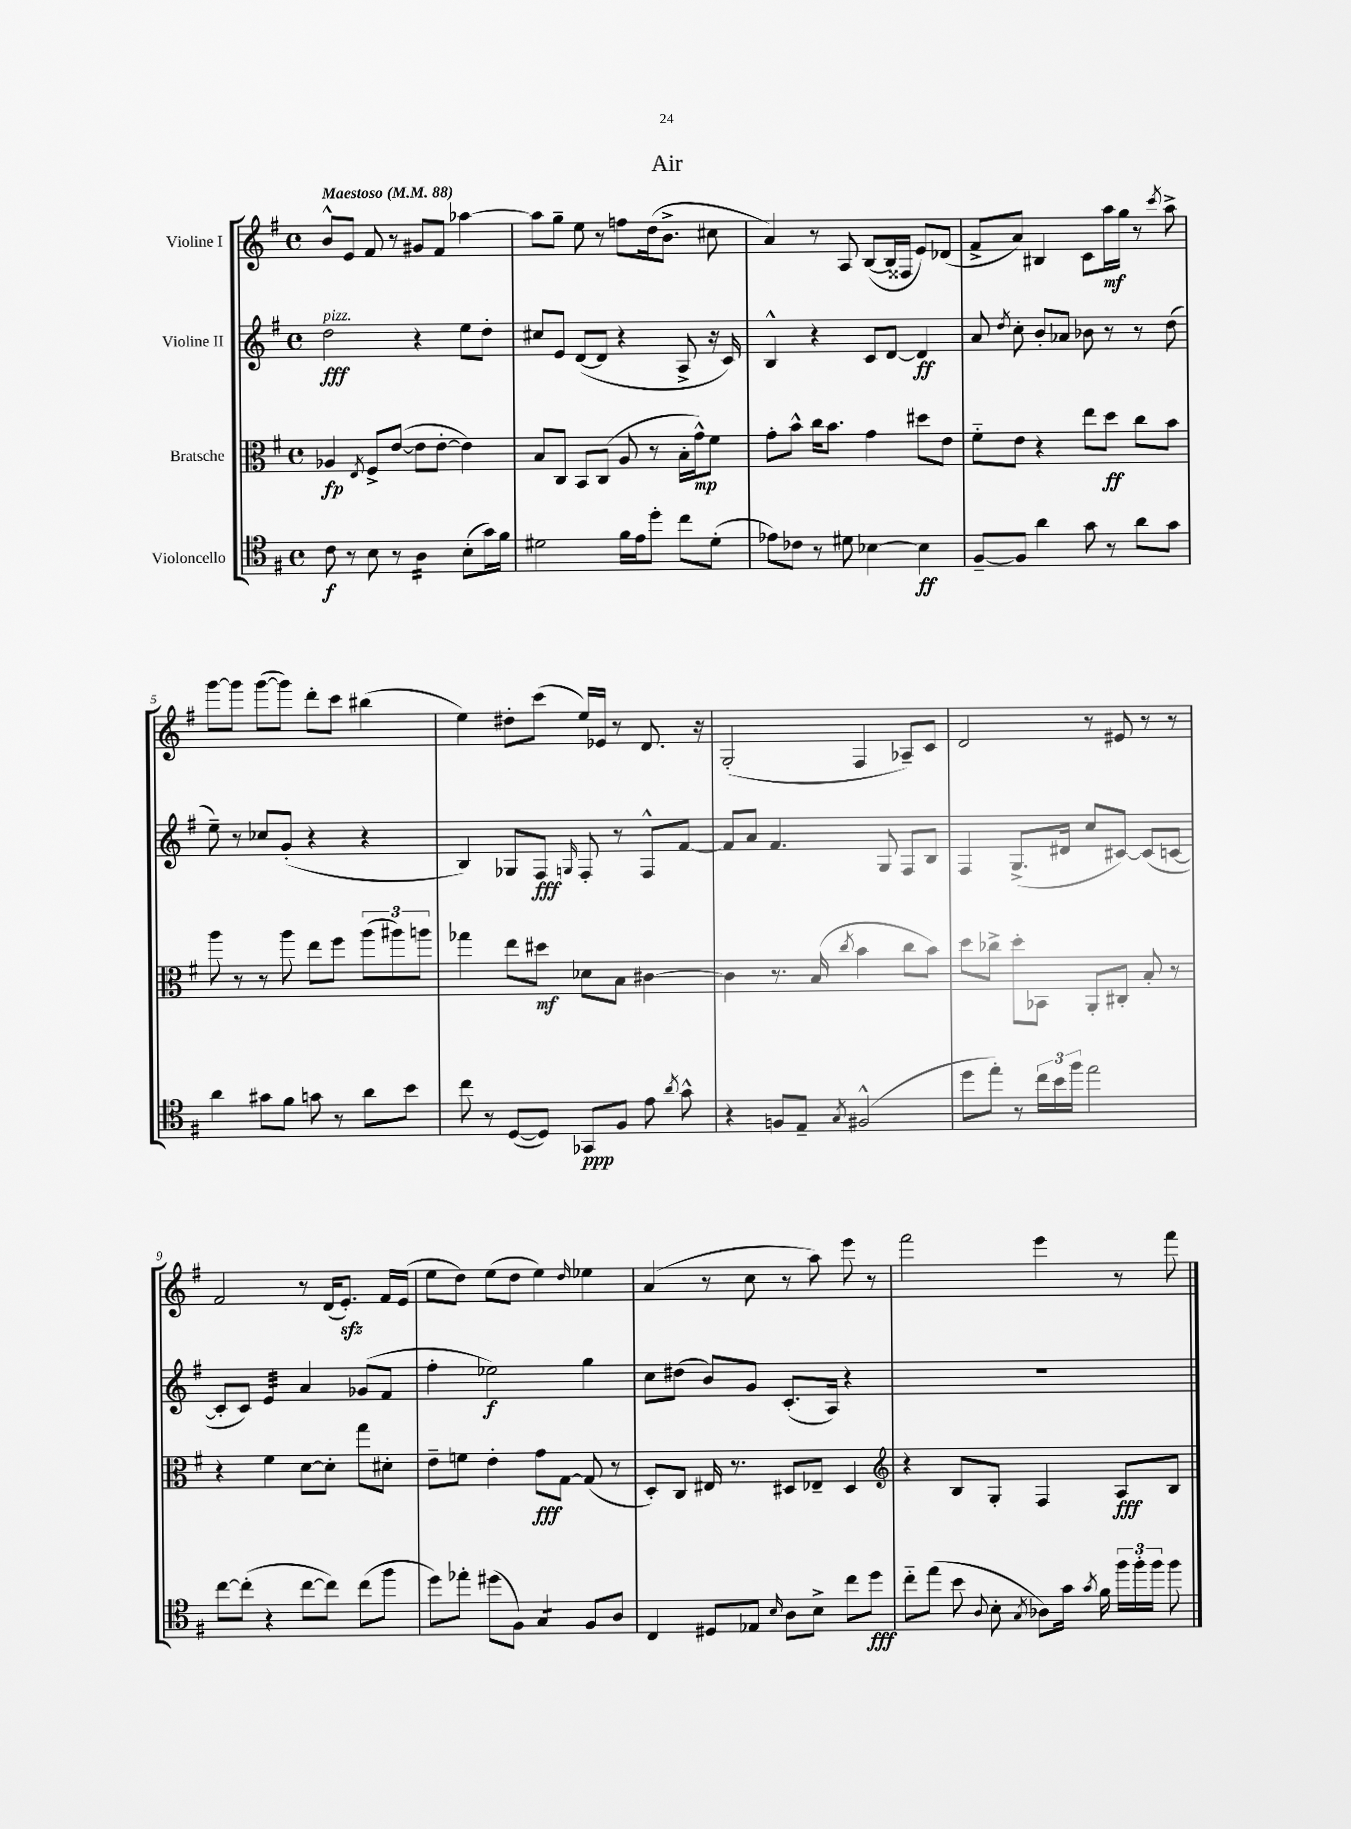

**kern	**kern	**kern	**kern
*staff4	*staff3	*staff2	*staff1
*clefC4	*clefC3	*clefG2	*clefG2
*k[f#]	*k[f#]	*k[f#]	*k[f#]
*M4/4	*M4/4	*M4/4	*M4/4
*met(c)	*met(c)	*met(c)	*met(c)
*MM88	*MM88	*MM88	*MM88
8c\	4A-/	2dd\	8b^^/L
8r	.	.	8e/J
.	8qE/	.	.
8B\	8F#^/L	.	8f#/
8r	([8e/J	.	8r
4A\	8e\]L	4r	8g#/L
.	[8e'\J	.	8f#/J
(8B'\L	4e\])	8ee\L	[4aa-\
16g\L)	.	8dd'\J	.
16f#\JJ	.	.	.
=	=	=	=
2d#\	8B/L	8cc#/L	8aa-\]L
.	8C/J	8e/J	8gg~\J
.	8BB/L	([8d/L	8ee\
.	(8C/J	8d/]J	8r
16f#\LL	8A/	4r	8ff\L
16e\J	.	.	.
8dd'\J	8r	.	(16dd\k
.	.	.	8.b^\J
8cc\L	16B'\LL	8A^/	.
.	16g^^\J)	.	.
(8d#'\J	8f#\J	16r	8cc#\
.	.	16c/)	.
=	=	=	=
8e-\L)	8g'\L	4B^^/	4a/)
8c-\J	8b^^\J	.	.
8r	16cc\LK	4r	8r
.	8.b\J	.	.
8d#\	.	.	8A/
[4B-\	4g\	8c/L	([8B/L
.	.	[8d/J	16B/]L
.	.	.	16F##/JJ
4B-\]	8dd#\L	4d/]	8e/L)
.	8e\J	.	(8d-/J
=	=	=	=
[8F#~/L	8f#'~\L	8a/	8f#^/L
.	.	8qdd/	.
8F#/]J	8e\J	8cc'\	8a/J)
4a\	4r	8b'/L	4B#/
.	.	8a-/J	.
8g\	8ee\L	8b-\	8c\L
8r	8dd\J	8r	16aa\L
.	.	.	16gg\JJ
8a\L	8cc\L	8r	8r
.	.	.	8qccc/
8g\J	8b\J	(8dd\	8aa^\
=	=	=	=
4a\	8aa\	8ee~\)	[8ggg\L
.	8r	8r	8ggg\]J
8g#\L	8r	8cc-/L	([8ggg\L
8f#\J	8aa\	(8g'/J	8ggg\]J)
8g\	8ee\L	4r	8ddd'\L
8r	8ff#\J	.	8ccc\J
8a\L	(12aa\L	4r	(4bb#\
.	12aa#\)	.	.
8b\J	.	.	.
.	12aa\J	.	.
=	=	=	=
8cc\	4gg-\	4B/)	4ee\)
8r	.	.	.
([8D/L	8ee\L	8G-/L	8dd#'\L
8D/]J)	8dd#\J	8F#/J	(8ccc\J
.	.	16qqG/	.
8GG-/L	8d-\L	8F#'/	16ee/LL)
.	.	.	16e-/JJ
8F#/J	8B\J	8r	8r
8e\	[4c#\	8F#^^/L	8.d/
8qa/	.	.	.
8g^^\	.	[8f#/J	.
.	.	.	16r
=	=	=	=
4r	4c#\]	8f#/]L	(2G'/
.	.	8a/J	.
8F/L	8.r	4.f#/	.
8E~/J	.	.	.
.	(16B/	.	.
8qG/	8qcc/	.	.
(2F#^^/	4b\	.	4F#/
.	.	8G/	.
.	8cc\L	8F#/L	8A-~/L)
.	8b\J)	8B/J	8c/J
=	=	=	=
8dd\L	8dd\L	4F#/	2d/
8ee'\J)	8cc-^\J	.	.
8r	8dd'\L	(8.G^/L	.
24cc\LL	8BB-\J	.	.
24b\	.	.	.
.	.	16d#/Jk	.
24ff#\JJ	.	.	.
2ee\	8AA'/L	8cc/L	8r
.	8C#'/J	[8c#/J)	8e#/
.	8B'/	(8c#/]L	8r
.	8r	[8c/J	8r
=	=	=	=
[8cc\L	4r	8c'/]L	2f#/
(8cc'\]J	.	8c/J)	.
4r	4f#\	4e/	.
[8cc\L	[8d\L	4a/	8r
8cc\]J)	8d'\]J	.	(16d/LK
.	.	.	8.e'/J)
(8cc\L	8gg\L	(8g-/L	.
8ff#\J	8d#'\J	8f#/J	16f#/LL
.	.	.	(16e/JJ
=	=	=	=
8dd\L)	8e~\L	4ff#'\	8ee\L
8ee-'\J	8f\J	.	8dd\J)
(8dd#\L	4e'\	2ee-\)	(8ee\L
8F#\J)	.	.	8dd\J
4G/	8g\L	.	4ee\)
.	[8G\J	.	.
.	.	.	16qqdd/
8F#/L	(8G/]	4gg\	4ee-\
8A/J	8r	.	.
=	=	=	=
4C/	8D'/L)	8cc\L	(4a/
.	8C/J	(8dd#\J	.
8D#/L	16E#/	8b/L)	8r
.	8.r	.	.
8E-/J	.	8g/J	8cc\
16qqB/	.	.	.
8A\L	8D#/L	(8.c'/L	8r
8B^\J	8E-~/J	.	8aa\)
.	.	16A/Jk)	.
8cc\L	4D#/	4r	8eee\
8dd\J	.	.	8r
=	=	=	=
*	*clefG2	*	*
8cc'~\L	4r	1r	2fff#\
(8ee\J	.	.	.
8b\	8B/L	.	.
8qqA/	.	.	.
8B'\	8G'/J	.	.
8qG/	.	.	.
8A-\L)	4F#/	.	4eee\
16g\Jk	.	.	.
8qg/	.	.	.
16f#\	.	.	.
24ff#\LL	8A/L	.	8r
24ff#'\	.	.	.
24ff#\JJ	.	.	.
8ff#\	8B/J	.	8fff#\
==	==	==	==
*-	*-	*-	*-
